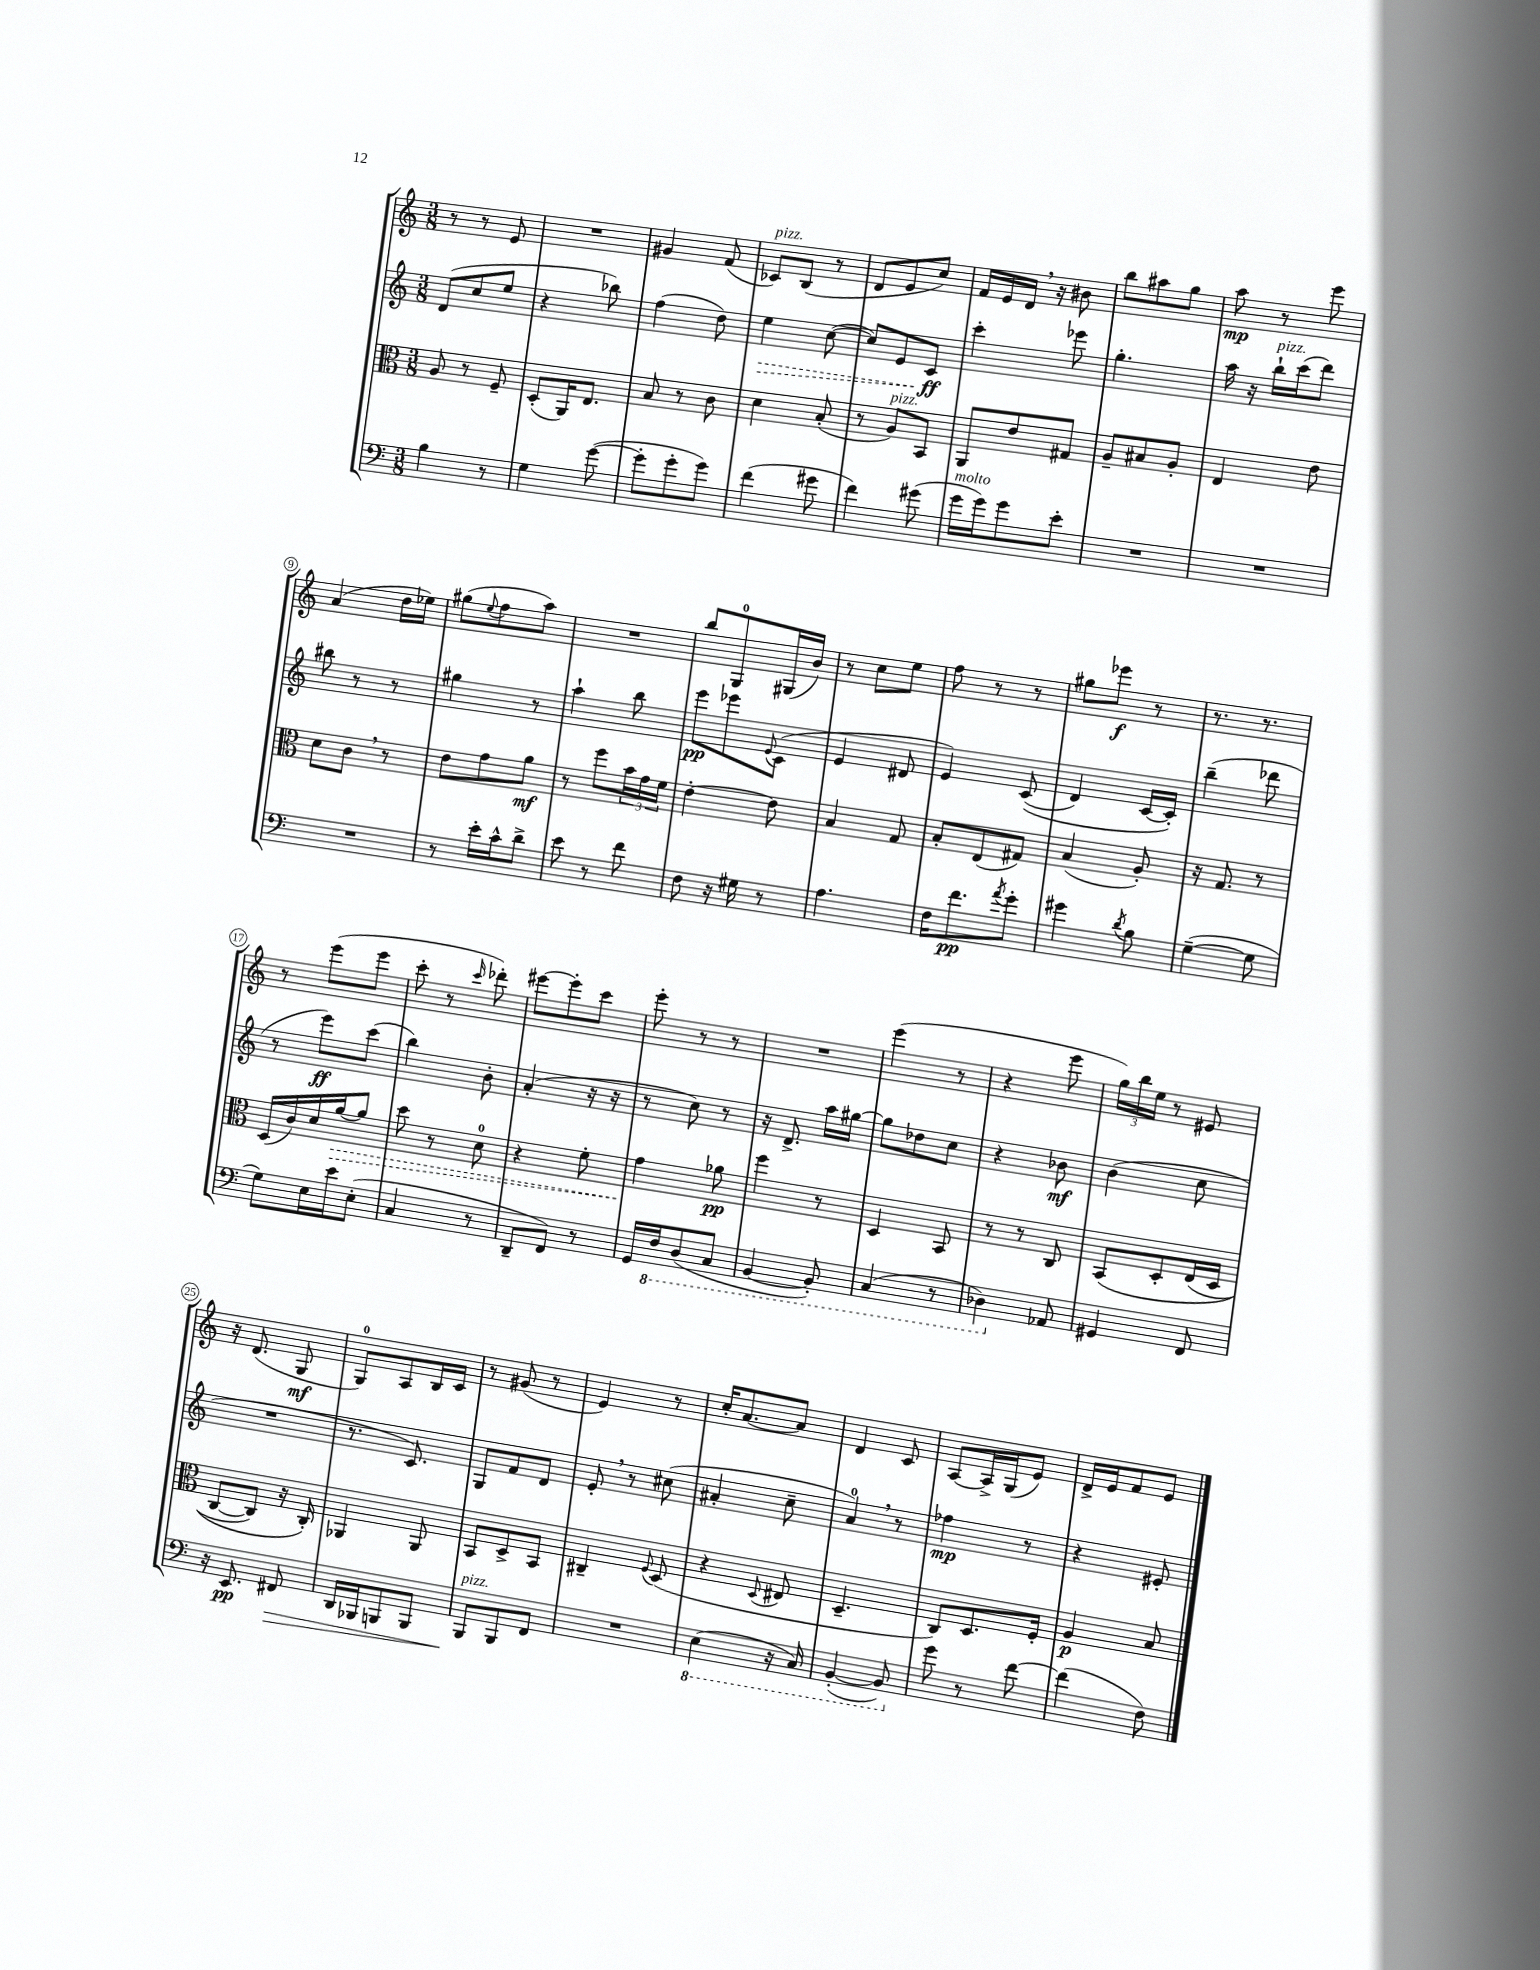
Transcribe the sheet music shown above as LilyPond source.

<<
\new StaffGroup <<
\new Staff = "s0" {
    \clef treble \key c \major \numericTimeSignature \time 3/8
    r8 r8 e'8 |
    R4. |
    gis'4 f'8( |
    ces'8^\markup { \italic "pizz." }) b8( r8 |
    d'8 e'8 c''8) |
    f'16 e'16 d'16 \breathe r16 bis'8 |
    b''8 ais''8 g''8 |
    a''8\mp r8 e'''8 |
    a'4( d''16 ees''16) |
    gis''8( \appoggiatura { e''8 } f''8 a''8) |
    R4. |
    b''8 g8-0 gis16( b'16) |
    r8 c''8 e''8 |
    f''8 r8 r8 |
    gis''8 ees'''8\f r8 |
    r8. r8. |
    r8 e'''8( e'''8 |
    c'''8-. r8 \grace { c'''16 } des'''8-.) |
    eis'''8~ eis'''8-. c'''8 |
    e'''8-. r8 r8 |
    R4. |
    e'''4( r8 |
    r4 e'''8 |
    \tuplet 3/2 { g''16) b''16 e''16 } r8 eis'8 |
    r16 d'8.( g8\mf |
    g8-0) a8 b16 c'16 |
    r8 gis'8( r8 |
    e'4) r8 |
    c''16-. a'8.~ a'8 |
    d'4 c'8 |
    a8~ a16-> g16( e'8) |
    d'16-> e'16 f'8 e'8 \bar "|." |
}
\new Staff = "s1" {
    \clef treble \key c \major \numericTimeSignature \time 3/8
    d'8( c''8 e''8 |
    r4 bes''8) |
    f''4( d''8) |
    \once \override Hairpin.style = #'dashed-line e''4\> c''8~( |
    c''8) e'8 c'8\ff\! |
    c'''4-. ees'''8 |
    g''4.-. |
    a''16 r16 b''16-!^\markup { \italic "pizz." } c'''16( d'''8) |
    bis''8 r8 r8 |
    gis''4 r8 |
    a''4-! b''8 |
    e'''8\pp ees'''8 \appoggiatura { e'8 } c'8( |
    e'4 dis'8 |
    e'4) c'8(\( |
    d'4) c'16~ c'16-.\) |
    b''4--( des'''8 |
    r8 e'''8\ff) c'''8( |
    b''4) b'8-. |
    a'4-.( r16 r16 |
    r8 c''8) r8 |
    r16 d'8.-> a''16 gis''16~ |
    gis''8 des''8 c''8 |
    r4 bes'8\mf |
    b'4( c''8 |
    R4. |
    r8. c'8.) |
    g8 f'8 d'8 |
    e'8-. \breathe r8 cis''8( |
    ais'4-. c''8-- |
    a'4-0) \breathe r8 |
    fes''4\mp r8 |
    r4 eis'8-. \bar "|." |
}
\new Staff = "s2" {
    \clef alto \key c \major \numericTimeSignature \time 3/8
    a8 r8 f8-- |
    d8-.( a,16) e8. |
    b8 r8 c'8 |
    d'4 b8-.( |
    r8 a8^\markup { \italic "pizz." }) b,8 |
    a,8 e'8 gis8 |
    a8-- bis8 a8-. |
    e4 e'8 |
    d'8 c'8 \breathe r8 |
    e'8 g'8 a'8\mf |
    r8 f''8 \tuplet 3/2 { b'16 g'16 f'16 } |
    e'4~-. e'8 |
    b4 g8 |
    b8-. e8( gis8) |
    b4( a8-.) |
    r16 g8. r8 |
    d16( c'16) d'16 \once \override Hairpin.style = #'dashed-line a'16~\> a'8 |
    d''8 r8 d'8-0 |
    r4 f'8-. |
    g'4\! aes'8\pp |
    f''4 r8 |
    d4 b,8 |
    r8 r8 c8 |
    b,8\( d8-. e16( d16 |
    c8~ c8) r16 c16-.\) |
    aes,4 aes,8 |
    b,8 d8-> b,8 |
    cis4-- \appoggiatura { f8 } d8( |
    r4 \appoggiatura { d8 } eis8 |
    d4.-- |
    c8) d8. f16-. |
    a4\p b8 \bar "|." |
}
\new Staff = "s3" {
    \clef bass \key c \major \numericTimeSignature \time 3/8
    b4 r8 |
    g4 g'8~( |
    g'8-. g'8-. g'8) |
    f'4( gis'8 |
    f'4) gis'8( |
    g'16^\markup { \italic "molto" } g'16) g'8 e'8-. |
    R4. |
    R4. |
    R4. |
    r8 e'16-. c'16-^ d'8-> |
    e'8 r8 f'8 |
    f8 r16 gis16 r8 |
    a4. |
    f16 f'8.\pp \acciaccatura { a'8 } g'8-. |
    gis'4 \acciaccatura { d'8 } b8 |
    g4~--( g8 |
    g8) e16 e'16 e8-.( |
    c4 r8 |
    d,8-- f,8) r8 |
    g,16 \ottava #-1 f,16 d,8( c,8 |
    b,,4~ b,,8-.) |
    c,4( r8 |
    des,4) \ottava #0 aes,8 |
    gis,4 f,8 |
    r16 e,8.\pp fis,8\> |
    d,16 bes,,16 b,,8 b,,8 |
    b,,8\!^\markup { \italic "pizz." } b,,8 f,8 |
    R4. |
    \ottava #-1 e,4( r16 c,16) |
    b,,4~-.( b,,8) \ottava #0 |
    g'8 r8 f'8~ |
    f'4( f8) \bar "|." |
}
>>
>>
\layout { \context { \Score \override BarNumber.stencil = #(make-stencil-circler 0.1 0.3 ly:text-interface::print) } }
